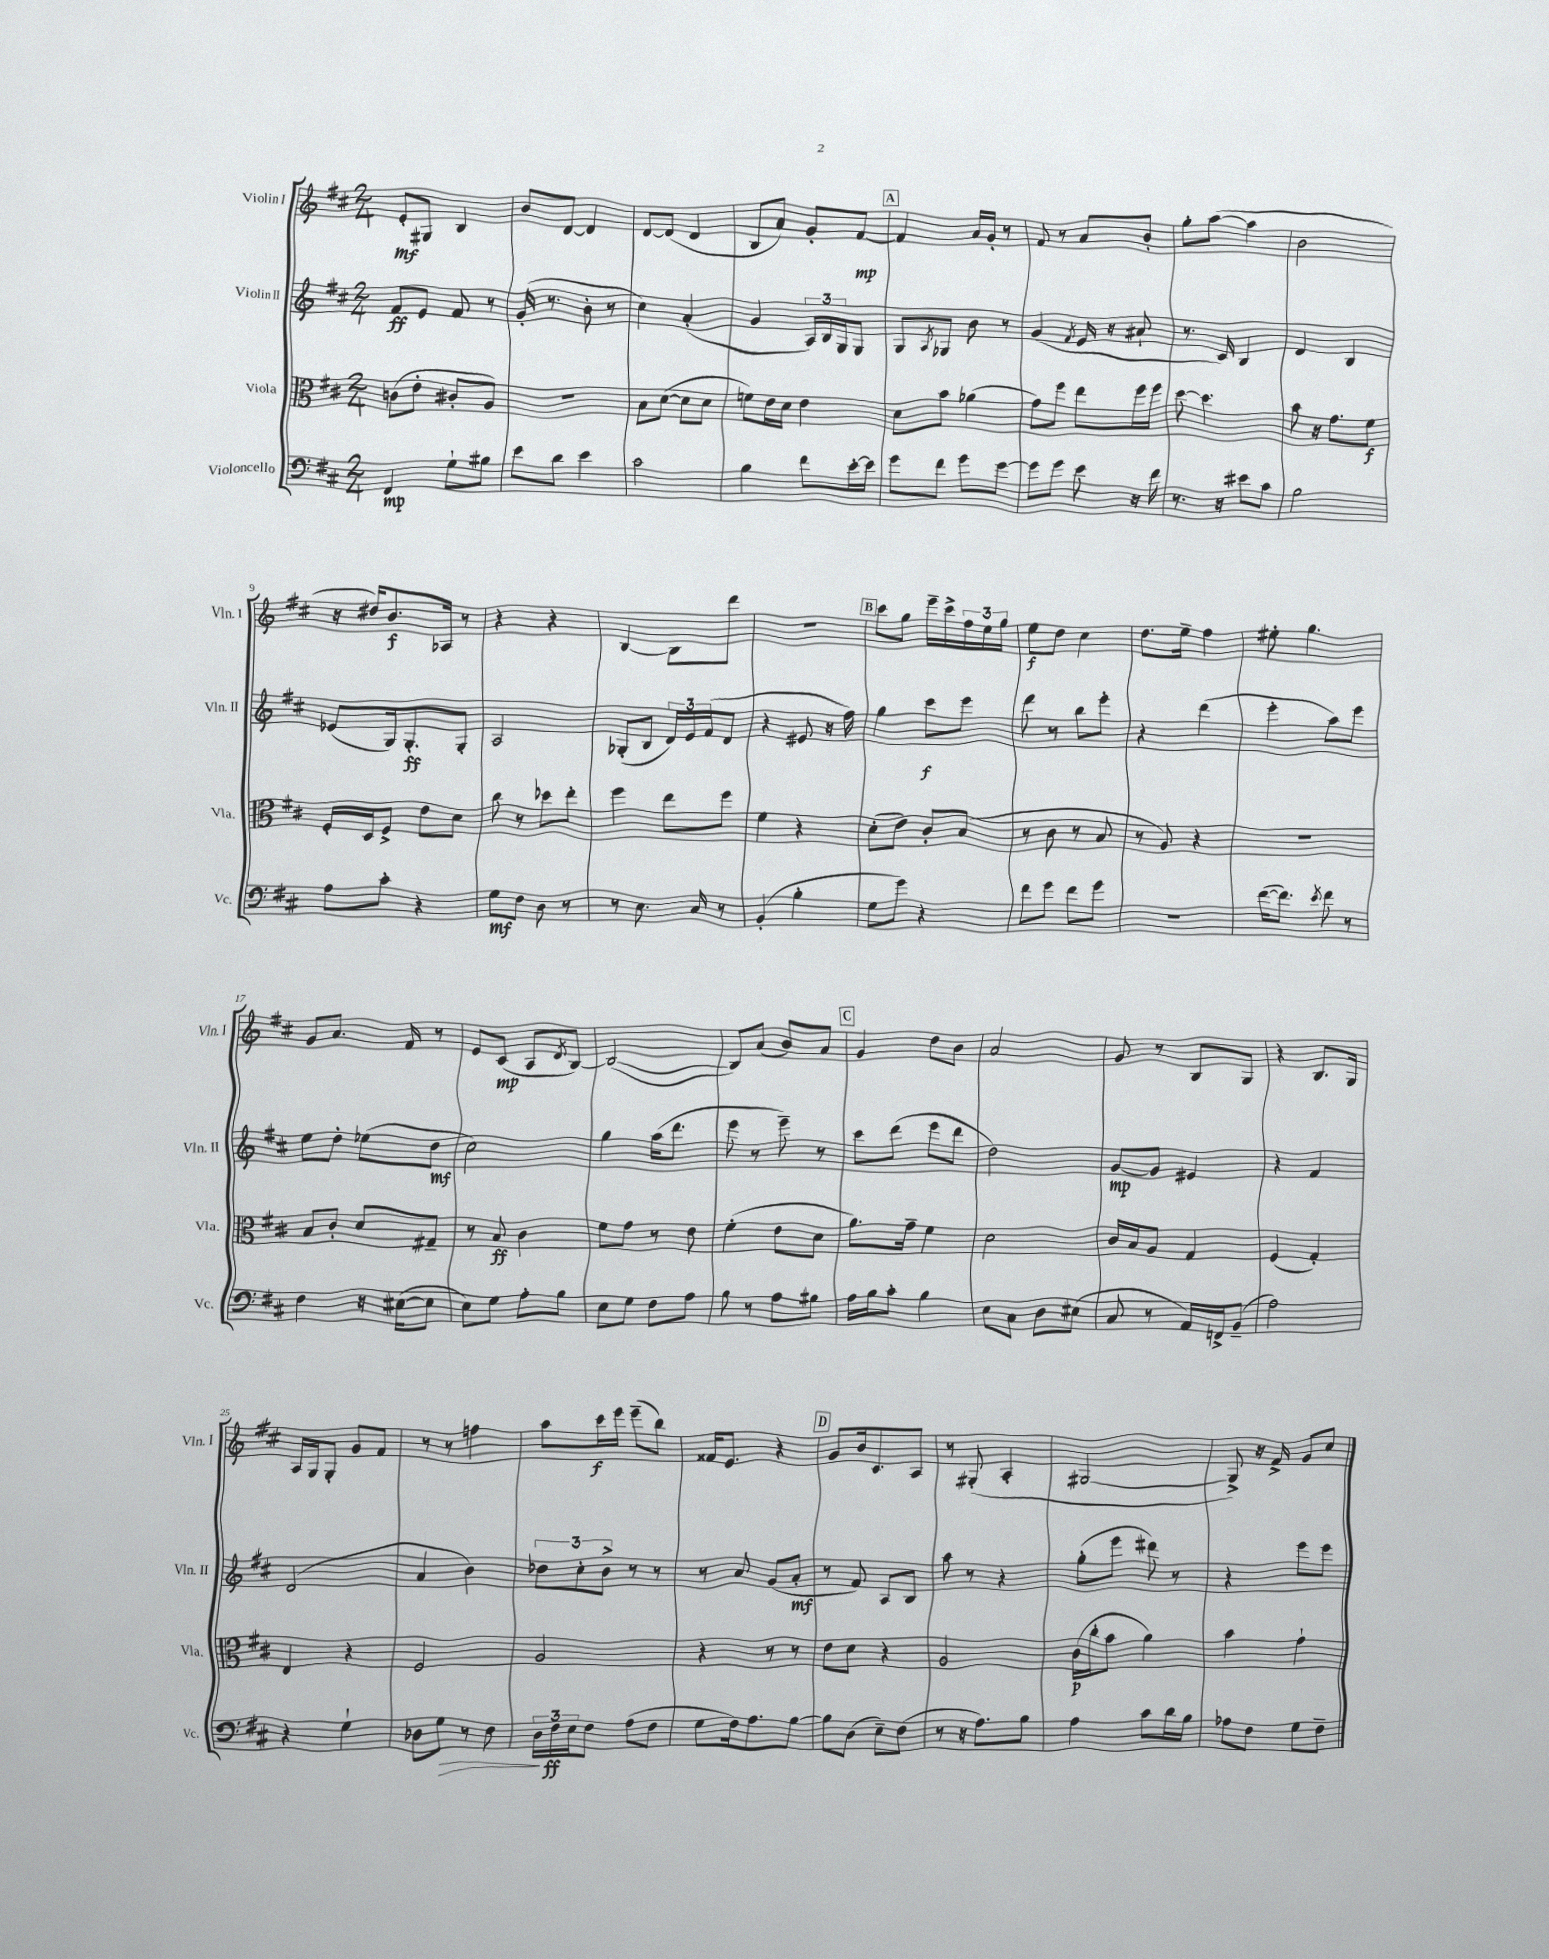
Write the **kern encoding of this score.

**kern	**kern	**kern	**kern
*staff4	*staff3	*staff2	*staff1
*clefF4	*clefC3	*clefG2	*clefG2
*k[f#c#]	*k[f#c#]	*k[f#c#]	*k[f#c#]
*M2/4	*M2/4	*M2/4	*M2/4
4FF#	(8c	8f#	8e'
.	8e'	8e	8G#
8G`	8c#'	8f#	4B
8B#	8A)	8r	.
=	=	=	=
8e	2r	(16g'	8b
.	.	8.r	.
8d	.	.	[8d
4e	.	8b'	4d]
.	.	8r	.
=	=	=	=
2c#	8B	4cc#)	[8d
.	([8d	.	(8d]
.	8d]	(4a'	4d
.	8d	.	.
=	=	=	=
4B	8f)	4g	8B
.	16e	.	8a)
.	16d	.	.
8f#	4e	24A)	8g'
.	.	24B	.
.	.	24G	.
[16e'	.	8G	[8f#
16e]	.	.	.
=	=	=	=
8g	8d	8G	4f#]
.	.	8qA	.
8f#	8b	8G-	.
8g	(4a-	8b	16a
.	.	.	16g'
[8g	.	8r	8r
=	=	=	=
8g]	8g)	(4g	8f#
8g	8ff#	.	8r
.	.	8qf#	.
8e	8ee	16e	8a
.	.	16r	.
16r	16ff#	8a#`	8b'
16f#	16ff#	.	.
=	=	=	=
8.r	[8dd	8.r	8gg'
.	4.dd]	.	([8aa
16r	.	16c#)	.
8e#	.	4B	4aa]
8c#	.	.	.
=	=	=	=
2B	8b	4d	2b
.	16r	.	.
.	8.g	.	.
.	.	4B	.
.	8f#	.	.
=	=	=	=
8A	16F#'	(8e-	16r
.	16D	.	16dd#)
8c#'	8F#^	16G)	8.b
.	.	8.G'	.
4r	8e	.	.
.	.	.	16A-
.	8d	8G'	8r
=	=	=	=
8G	8cc#	2A	4r
8F#	8r	.	.
8D	8dd-	.	4r
8r	8ee'	.	.
=	=	=	=
8r	4ff#	(8G-'	[4B
8.E	.	8B	.
.	8ee	24d)	8B]
.	.	24e	.
16C#	.	.	.
.	.	(24f#	.
8r	8ff#	8d	8ddd
=	=	=	=
(4BB'	4f#	4r	2r
4B'	4r	8e#	.
.	.	16r	.
.	.	16ff#)	.
=	=	=	=
8G	(8d'	4gg	8ccc#
8g)	8e)	.	8gg
4r	8c#'	8ccc#	16eee~
.	.	.	16ccc#^
.	(8B	8eee	24ff#
.	.	.	24ee
.	.	.	24gg
=	=	=	=
8f#	8r	8ddd	8ee
8g	8c#	8r	8dd
8f#	8r	8bb	4cc#
8g	8B	8eee'	.
=	=	=	=
2r	8r	4r	8.dd
.	8A)	.	.
.	.	.	16ee~
.	4r	(4ddd	4ff#
=	=	=	=
([16f#	2r	4eee'	8ee#'
8.f#])	.	.	.
.	.	.	4.gg
8qe	.	.	.
8f#	.	8aa)	.
8r	.	8eee	.
=	=	=	=
4F#	8B	8ee	8g
.	8c#'	8dd'	8.a
16r	8d	(8ee-	.
([16E#	.	.	16f#
8E#]	8G#~	8dd	8r
=	=	=	=
8E)	8r	2cc#)	8e
8G	8B	.	(8c#
8A'	4c#	.	8A
.	.	.	8qd
8B	.	.	[8B)
=	=	=	=
8E	8f#	4gg	(2B_
8G	8g	.	.
8F#	8r	(16aa	.
.	.	8.ddd	.
8A	8e	.	.
=	=	=	=
8B	(4f#'	8eee	8B])
8r	.	8r	(8a
8A	8e	8eee~)	8b)
8B#	8d	8r	8a
=	=	=	=
16A	8.a)	8ccc#	4g
16B	.	.	.
8c#'	.	(8ddd	.
.	16g~	.	.
4B	4f#	8eee	8dd
.	.	8ddd	8b
=	=	=	=
8E	2d	2dd)	2a
8C#	.	.	.
8D	.	.	.
(8E#	.	.	.
=	=	=	=
8C#	16c#	[8g	8g
.	16B	.	.
8r	8A	8g]	8r
16AA)	4G	4e#	8B
16FF^	.	.	.
(8BB~	.	.	8G
=	=	=	=
2A)	(4F#	4r	4r
.	4G')	4f#	8.B
.	.	.	16G
=	=	=	=
4r	4E	(2d	16A
.	.	.	16G
.	.	.	8G'
4G`	4r	.	8g
.	.	.	8f#
=	=	=	=
8D-	2F#	4a	8r
8G	.	.	8r
8r	.	4b)	4ff
8F#	.	.	.
=	=	=	=
24D	2A	12dd-	8aa
24F#	.	.	.
24E	.	12cc#'	.
8F#	.	.	16ccc#
.	.	12b^	.
.	.	.	16eee
(8A	.	8r	(8eee~
8F#	.	8r	8bb)
=	=	=	=
8G	4r	8r	16f##
.	.	.	8.e
16F#)	.	8a	.
8.A	.	.	.
.	8r	(8g	4r
[8B	8r	8a'	.
=	=	=	=
8B]	8e	8r	8g
(8D	8d	8f#)	16b
.	.	.	8.c#
8E~)	4r	8A	.
(8F#	.	8B	8A
=	=	=	=
8r	2A	8aa	8r
16r	.	8r	(8G#'
8.A)	.	.	.
.	.	4r	4A'
8B	.	.	.
=	=	=	=
4A	(16c#	(8gg'	[2G#
.	16cc#'	.	.
.	8b	8eee	.
8c#	4a)	8ddd#)	.
16d	.	8r	.
16B	.	.	.
=	=	=	=
8A-	4b	4r	8G#^])
8F#	.	.	16r
.	.	.	16f#^
8G	4g`	8eee	8g
8F#~	.	8eee	8cc#
==	==	==	==
*-	*-	*-	*-
